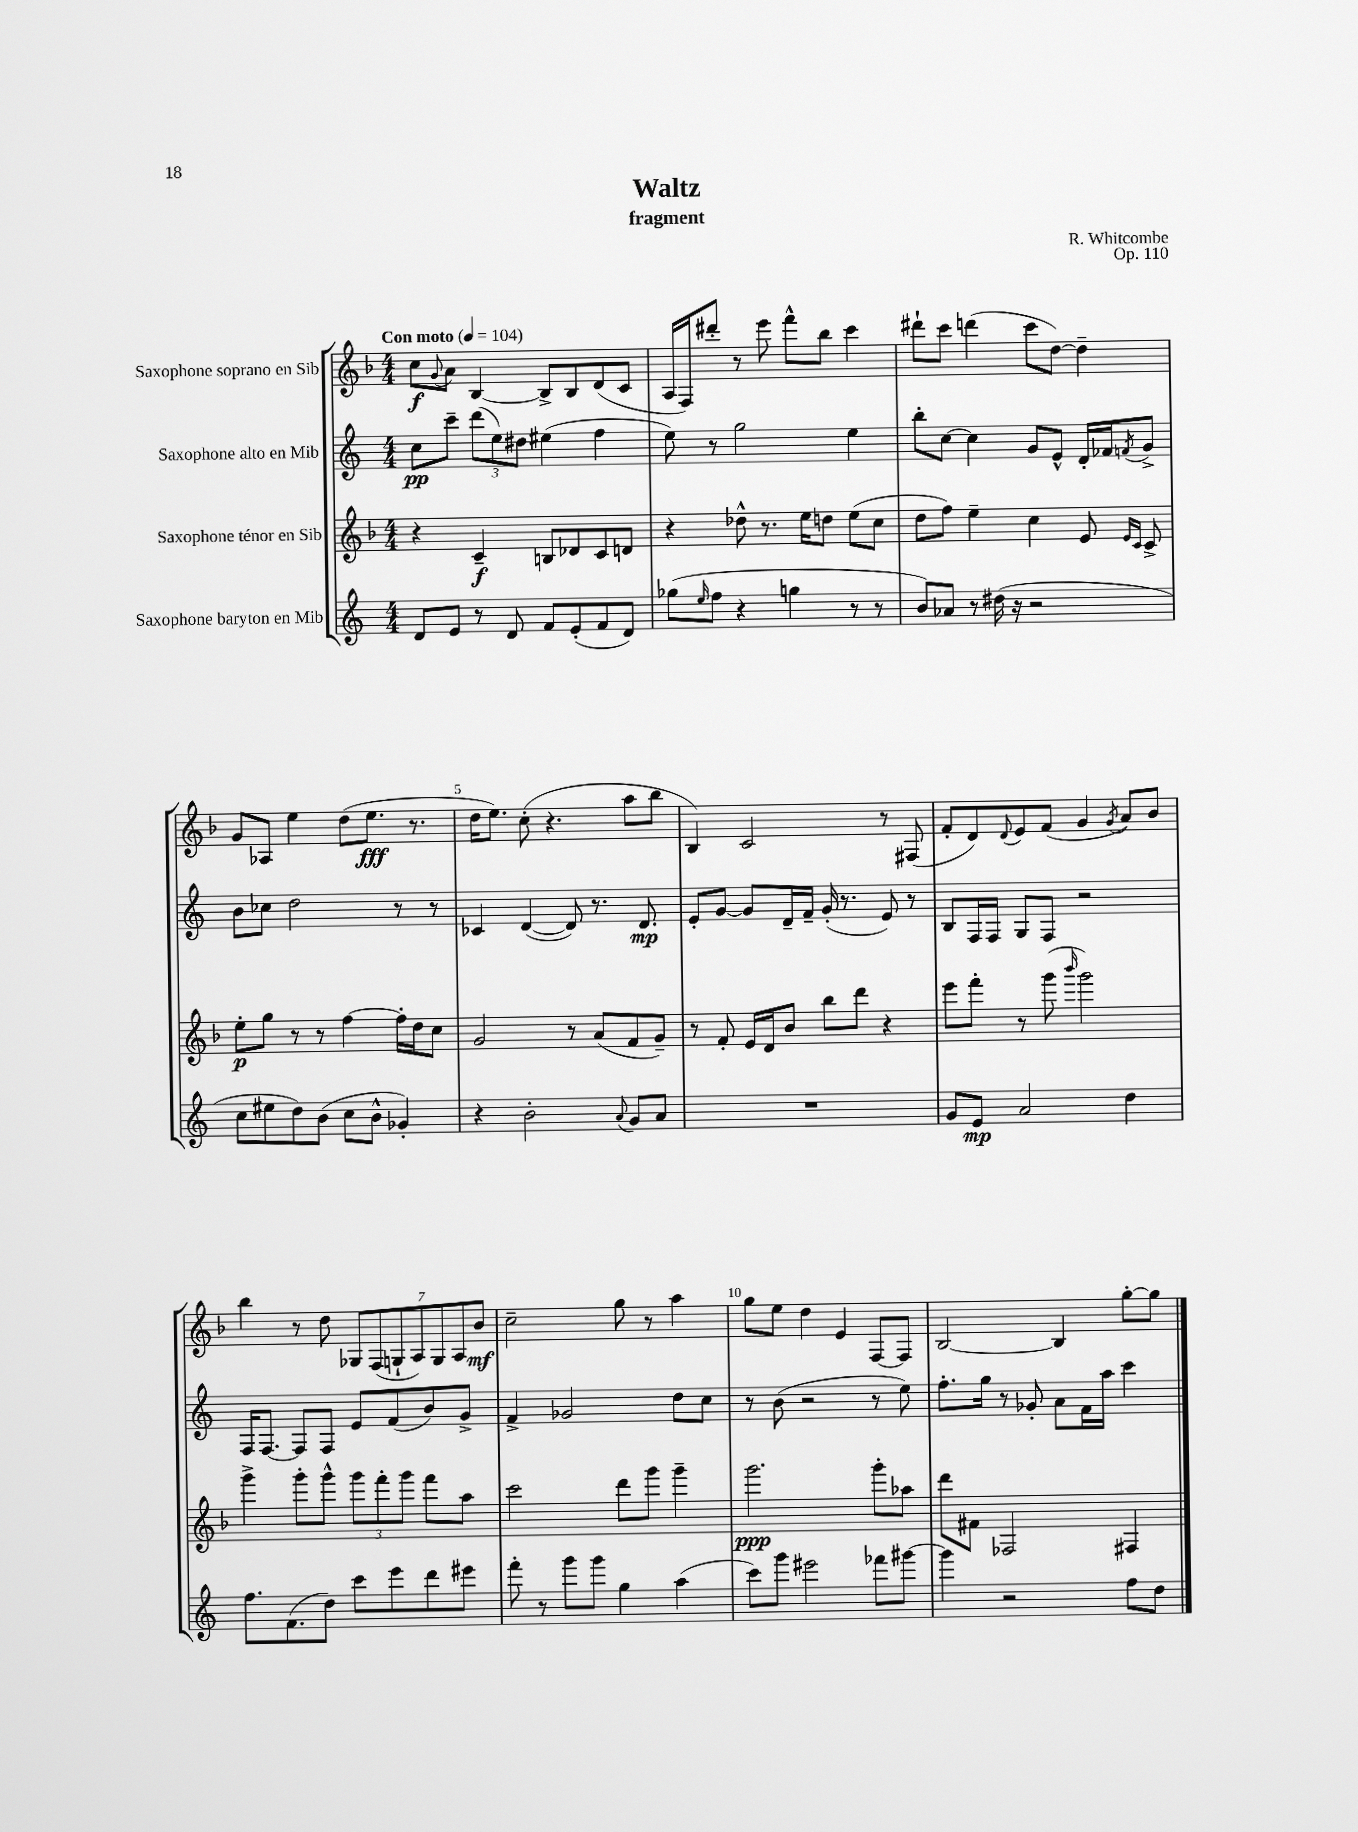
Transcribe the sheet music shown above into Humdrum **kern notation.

**kern	**kern	**kern	**kern
*staff4	*staff3	*staff2	*staff1
*clefG2	*clefG2	*clefG2	*clefG2
*k[]	*k[b-]	*k[]	*k[b-]
*M4/4	*M4/4	*M4/4	*M4/4
*MM104	*MM104	*MM104	*MM104
8d/L	4r	8cc\L	8cc\L
.	.	.	8qqg/
8e/J	.	8ccc~\J	8a\J
8r	4c~/	(12ddd\L	[4B-/
.	.	12ee\)	.
8d/	.	.	.
.	.	12dd#\J	.
8f/L	8B/L	(4ee#\	8B-^/]L
(8e'/	8d-/	.	8B-/
8f/	8c/	4ff\	(8d/
8d/J)	8d/J	.	8c/J
=	=	=	=
(8gg-\L	4r	8ee\)	16A/LL
.	.	.	16F/J)
16qqee/	.	.	.
8ff\J	.	8r	8ddd#'/J
4r	8dd-^^\	2gg\	8r
.	8.r	.	8eee\
4gg\	.	.	8fff^^\L
.	16ee\LK	.	.
.	8dd\J	.	8bb-\J
8r	(8ee\L	4ee\	4ccc\
8r	8cc\J	.	.
=	=	=	=
8b/L)	8dd\L	8bb'\L	8ddd#`\L
8a-/J	8ff\J)	[8cc\J	8ccc\J
8r	4ee~\	4cc\]	(4ddd\
(16dd#\	.	.	.
16r	.	.	.
2r	4cc\	8g/L	8ccc\L
.	.	8e^^/J	[8dd\J)
.	8e/	16d'/LL	4dd~\]
.	.	16f-/J	.
.	16qqe/LL	.	.
.	16qqc/JJ	8qf/	.
.	8c^/	8g^/J	.
=	=	=	=
8cc\L	8ee'\L	8b\L	8g/L
8ee#\	8gg\J	8cc-\J	8A-/J
8dd\)	8r	2dd\	4ee\
(8b\J	8r	.	.
8cc\L	[4ff\	.	(8dd\L
8b^^\J	.	.	8.ee\J
4g-'/)	16ff'\]LL	8r	.
.	16dd\J	.	8.r
.	8cc\J	8r	.
=	=	=	=
4r	2g/	4c-/	16dd\LK
.	.	.	8.ee\J)
2b'\	.	([4d/	(8cc'\
.	.	.	4.r
.	8r	8d/])	.
.	(8a/L	8.r	.
8qqa/	.	.	.
8g/L	8f/	.	8aa\L
.	.	8.d/	.
8a/J	8g~/J)	.	8bb-\J
=	=	=	=
1r	8r	8e'/L	4B-/)
.	8f'/	[8g/J	.
.	16e/LL	8g/]L	2c/
.	16d/J	.	.
.	8b-/J	16d~/L	.
.	.	16f~/JJ	.
.	8bb-\L	(16g'/	.
.	.	8.r	.
.	8ddd\J	.	.
.	4r	8e/)	8r
.	.	8r	(8F#/
=	=	=	=
8g/L	8eee\L	8B/L	8f'/L
8e/J	8fff'\J	16F/L	8d/)
.	.	16F/JJ	.
.	.	.	8qqd/
2a/	8r	8G/L	8e/
.	(8ggg\	8F/J	(8f/J
.	16qqbbb-/	.	.
.	2ggg\)	2r	4g/
.	.	.	8qg/
4dd\	.	.	8a/L)
.	.	.	8b-/J
=	=	=	=
8.ff\L	4ggg^\	16F/LK	4bb-\
.	.	[8.F/J	.
(8.f\	.	.	.
.	8ggg'\L	8F/]L	8r
8dd\J)	8ggg^^\J	8F/J	8dd\
8ccc\L	12ggg\L	8e/L	14G-/L
.	.	.	(14F/
.	12fff'\	.	.
8eee\	.	(8f/	.
.	.	.	14G`/
.	12ggg\J	.	.
.	.	.	14A/)
8ddd\	8fff\L	8b/)	.
.	.	.	14G/
.	.	.	14A/
8eee#\J	8aa\J	8g^/J	.
.	.	.	14b-/J
=	=	=	=
8fff'\	2ccc\	4f^/	2cc~\
8r	.	.	.
8ggg\L	.	2g-/	.
8ggg\J	.	.	.
4gg\	8ddd\L	.	8gg\
.	8ggg\J	.	8r
(4aa\	4ggg~\	8dd\L	4aa\
.	.	8cc\J	.
=	=	=	=
8ccc\L)	2.ggg\	8r	8gg\L
8ggg\J	.	(8b\	8ee\J
2eee#\	.	2r	4dd\
.	.	.	4e/
8fff-\L	8ggg'\L	8r	[8F/L
[8ggg#\J	8aa-\J	8ee\)	8F/]J
=	=	=	=
4ggg#\]	8ddd\L	8.ff'\L	[2B-/
.	8f#\J	.	.
.	.	16gg\Jk	.
2r	2F-/	8r	.
.	.	8g-'/	.
.	.	8a\L	4B-/]
.	.	16f\L	.
.	.	16aa\JJ	.
8ff\L	4F#/	4ccc\	[8gg'\L
8dd\J	.	.	8gg\]J
==	==	==	==
*-	*-	*-	*-
